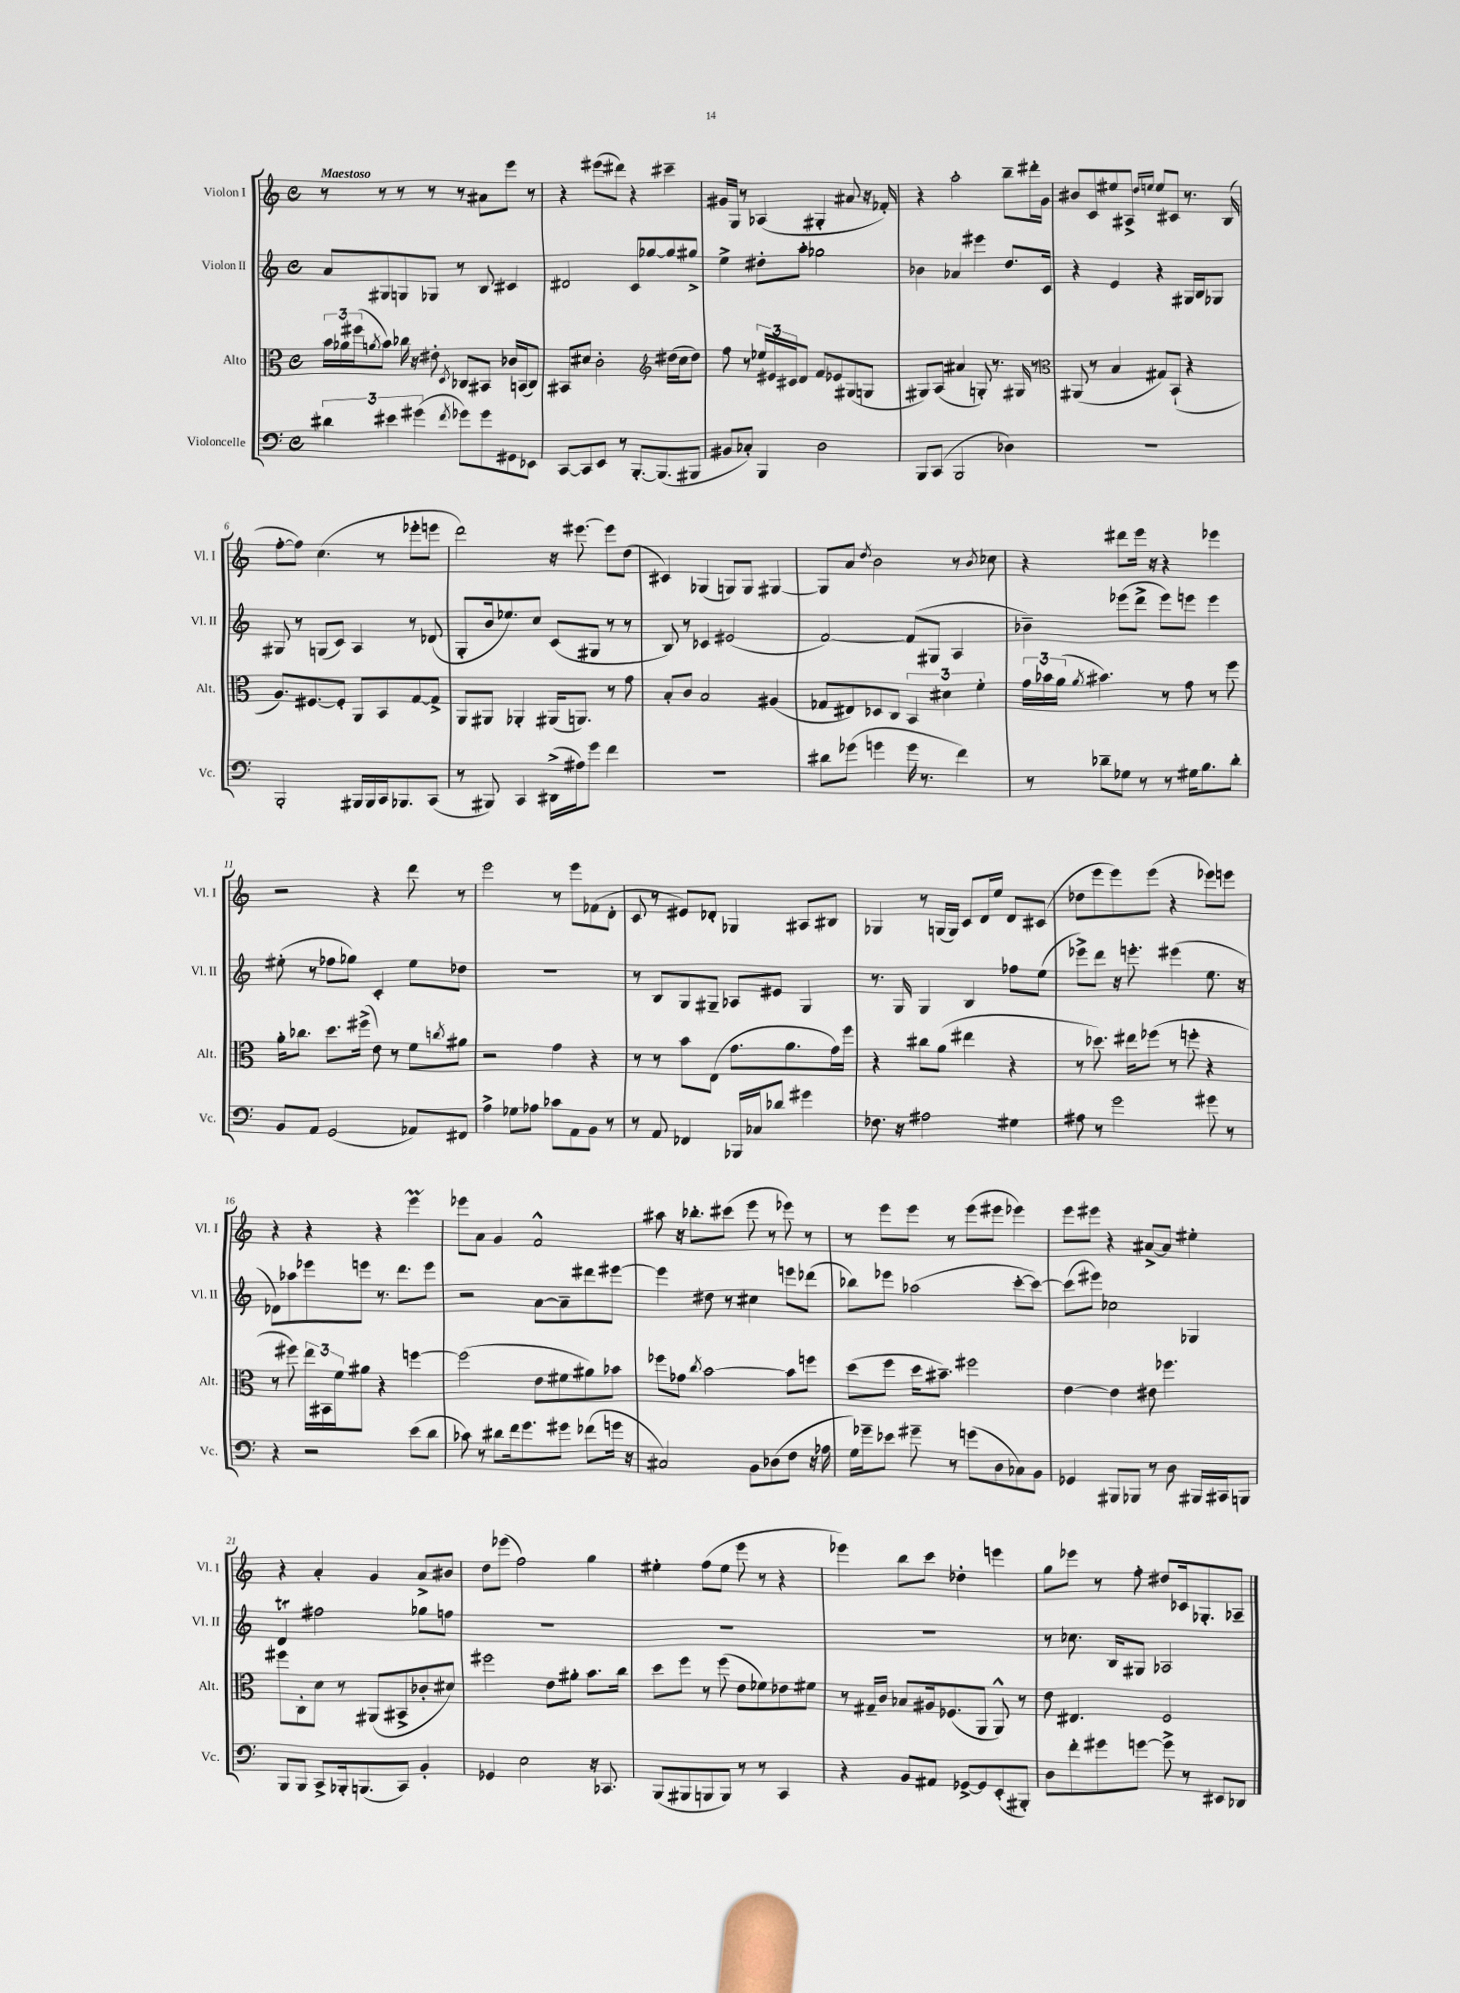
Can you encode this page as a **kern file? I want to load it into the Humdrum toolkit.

**kern	**kern	**kern	**kern
*part4	*part3	*part2	*part1
*staff4	*staff3	*staff2	*staff1
*I"Violoncelle	*I"Alto	*I"Violon II	*I"Violon I
*I'Vc.	*I'Alt.	*I'Vl. II	*I'Vl. I
*clefF4	*clefC3	*clefG2	*clefG2
*k[]	*k[]	*k[]	*k[]
*M4/4	*M4/4	*M4/4	*M4/4
*met(c)	*met(c)	*met(c)	*met(c)
=1	=1	=1	=1
!	!	!	!LO:TX:a:B:t=Maestoso
6d#X\	24b\LL	8a/L	8r
.	24a-X\	.	.
.	(24ff#X\J	.	.
.	8qan/	.	.
.	8b\J)	8G#X/	8r
6e#X\	.	.	.
.	16cc-X\	8Gn/	8r
.	16r	.	.
(6g#X\	.	.	.
.	8e#X'\	8G-X/J	8r
8qf/	8qD/	.	.
8g-X\L)	8C-X/L	8r	8r
8g-\	8BB#X/J	8B/	8a#X\L
8GG#X\	16c-X/LL	4c#X/	8eee\J
.	(16BBn/J	.	.
8EE-X\J	8C-/J)	.	8r
=2	=2	=2	=2
[8CC/L	8BB#X/L	2d#X/	4r
8CC/]	8d#X/J	.	.
8EE/J	2c'\	.	(8eee#X\L
8r	.	.	8ddd#X\J)
[8.BBB'/L	.	8c/L	4r
.	.	[8gg-X/	.
(8.BBB/]	.	.	.
*	*clefG2	*	*
.	(16dd#X\LL	8gg-/]	4ccc#X~\
.	16cc\J	.	.
8BBB#X/J	8dd#\J)	8gg#X^/J	.
=3	=3	=3	=3
8BB#X/L	8ff\	4ee^\	16g#X/LL
.	.	.	16G/JJ
8C-X'/J)	8r	.	8r
4BBB/	24ee-X/LL	8dd#X'\L	(4A-X/
.	24e#X/	.	.
.	24c#X/J	.	.
.	8d/J	8aa'\J	.
2D\	8f/L	2gg-X\	4G#X'/
.	8e-X/	.	.
.	(8G#X/	.	8a#X/
.	8Gn/J	.	16r
.	.	.	16f-X'/)
=4	=4	=4	=4
8BBB/L	8G#X/L)	4b-X\	4r
(8CC/J	(8A/J	.	.
2BBB/	4a#X/	4a-X/	2aa'\
.	8Gn'/)	4eee#X\	.
.	8.r	.	.
4D-X\)	.	8.dd/L	8bb~\L
.	16G#X/	.	.
.	8r	.	16ddd#X'\L
.	.	16c/Jk	16g\JJ
=5	=5	=5	=5
*	*clefC3	*	*
1r	(8AA#X/	4r	8b#X/L
.	8r	.	8c/
.	4B/	4e/	8ee#X/
.	.	.	8A#X^/J
.	.	.	16qqdd/LL
.	.	.	16qqeen/JJ
.	8G#X/L)	4r	8ee/L
.	(8BB`/J	.	8c#X/J
.	4r	16G#X/LL	8.r
.	.	16B/J	.
.	.	8G-X/J	.
.	.	.	(16B/
!!LO:LB:g=z
=6	=6	=6	=6
2BBB'/	8.A/L)	8G#X/	[8ff'\L
.	.	8r	8ff\J])
.	[8.F#X/	.	.
.	.	(8Gn/L	(4.cc\
.	8F#'/J]	8c/J)	.
16BBB#X/LL	8AA/L	4A/	.
16BBB#/	.	.	.
16CC/J	8BB/	.	8r
8.BBB-X/	.	.	.
.	[8G/	8r	8eee-X'\L
(8CC/J	8G^/J]	(8d-X/	8eeen\J
=7	=7	=7	=7
8r	8AA/L	8G'/L	2ddd\)
8BBB#X/)	8AA#X/J	16b/k	.
.	.	8.ee-X/)	.
4CC/	4AA-X'/	.	.
.	.	8cc/J	.
(16DD#X^\LL	(16AA#X/KL	(8c/L	16r
16A#X\J)	8.AAn/J)	.	[8.eee#X\
8g\J	.	8G#X/J	.
4f\	8r	8r	8eee#\L]
.	8g\	8r	(8dd\J
=8	=8	=8	=8
1r	8B'/L	8B/)	4c#X/)
.	8c/J	8r	.
.	2B/	4c-X/	(4G-X/
.	.	(2e#X/	8Gn/L)
.	.	.	8G/J
.	(4A#X/	.	[4G#X/
=9	=9	=9	=9
8d#X\L	8G-X/L	[2f/)	8G#/L]
(8g-X\J	8E#X/)	.	8a/J
.	.	.	8qdd/
4gn\	8D-X/	.	2b\
.	8C/J	.	.
16g\	6BB/	(8f/L]	.
8.r	.	.	.
.	.	8G#X/J	.
.	6d#X\	.	.
4f\)	.	4A/	8r
.	6f'\	.	.
.	.	.	8qb/
.	.	.	8cc-X\
=10	=10	=10	=10
8r	24g\LL	4b-X~\)	4r
.	24b-X\	.	.
.	(24a\JJ	.	.
.	8qa/	.	.
8d-X~\L	4.b#X\)	.	.
8G-X\J	.	(8eee-X\L	8ddd#X\L
8r	.	8ddd^\J	16eee\Jk
.	.	.	16r
8r	8r	8eee-\L)	4r
16G#X\KL	8g\	8eeen\J	.
8.B\	.	.	.
.	8r	4eee\	4eee-X\
8d-'\J	8ff\	.	.
!!LO:LB:g=z
=11	=11	=11	=11
8BB/L	16a'\KL	(8ee#X'\	2r
.	8.cc-X\J	.	.
8AA/J	.	8r	.
(2GG/	8.dd\L	8ff-X\L	.
.	.	8gg-X\J)	.
.	(16ff#X^\Jk	.	.
.	8e\)	4c'/	4r
.	8r	.	.
8AA-X/L)	8f\L	8ee#\L	8ddd\
.	8qccn/	.	.
8FF#X/J	8a#X\J	8dd-X\J	8r
=12	=12	=12	=12
4A^\	2r	1r	2eee\
8G-X\L	.	.	.
8A-X\J	.	.	.
8c-X\L	4g\	.	8r
8AA\	.	.	8eee\L
8BB\J	4r	.	(8f-X\
8r	.	.	8d'\J
=13	=13	=13	=13
8r	8r	8r	8c/
8AA/	8r	8B/L	8r
4FF-X/	8b\L	8G/	8e#X/L)
.	(8E\J	8G#X~/J	8d-X'/J
16BBB-X/LL	8.g\L	8A-X/L	4G-X/
16C-X/J	.	.	.
8d-X/J	.	8e#X/J	.
.	8.a\	.	.
4g#X\	.	4G#/	8A#X/L
.	16g\L)	.	8B#X/J
.	16ff\JJ	.	.
=14	=14	=14	=14
8.F-X\	4r	8.r	4G-X/
16r	.	16G/	.
2A#X\	8cc#X\L	4G/	8r
.	(8a\J	.	(16Gn/LL
.	.	.	16G/JJ)
.	4ee#X\	4B/	8c/L
.	.	.	16d/L
.	.	.	16ee/JJ
4G#X\	4r	8ff-X\L	8d/L
.	.	(8ee\J	(8c#X/J
=15	=15	=15	=15
8A#X\	8r	8eee-X^\L)	8dd-X\L
8r	8.dd-X\)	8ddd\J	8eee\
2g\	.	16r	8eee\)
.	16ee#X\KL	8.eeen'\	.
.	(8ff-X\J	.	(8eee\J
.	8r	(4eee#X\	4r
.	8ffn'\	.	.
8g#X\	4r	8.ee\	8eee-X\L)
8r	.	.	8eeen\J
.	.	16r	.
!!LO:LB:g=z
=16	=16	=16	=16
4r	8r	8d-X\L)	4r
.	8ff#X\)	8aa-X\	.
2r	24ee\LL	8eee-X\	4r
.	24BB#X\	.	.
.	24f\J	.	.
.	8a#X\J	8eeen\J	.
.	4r	8.r	4r
.	.	8.ddd\L	.
(8e\L	[4ffn\	.	4eeem\
8d\J	.	8eee\J	.
=17	=17	=17	=17
8c-X\)	(2ff\]	2r	8eee-X\L
8r	.	.	8a\J
8d#X\L	.	.	4g/
16f\k	.	.	.
8.g\	.	.	.
.	8e\L	[8a\L	2f^^/
8g#X\J	8f#X\	8a~\]	.
(8f-X\L	8a#X\)	8ddd#X\	.
16gn\Jk	8b-X\J	[8eee#X\J	.
16r	.	.	.
=18	=18	=18	=18
2C#X/)	8ff-X\L	4eee#\]	8aa#X\
.	8g-X\J	.	16r
.	.	.	8.bb-X'\L
.	8qcc/	.	.
.	[2b\	8dd#X\	.
.	.	8r	(8ccc#X\J
8BB\L	.	4cc#X\	8eee\
(8D-X\	.	.	8r
8F\J	8b\L]	8eeen\L	8eee-X\)
16r	8ffn\J	(8ddd-X\J	8r
16A-X\	.	.	.
=19	=19	=19	=19
16G\LL)	(8dd\L	8bb-X\L)	8r
16g-X~\J	.	.	.
8e-X\J	8ff\J	8eee-X\J	8eee\L
8g#X~\	16dd\KL	(2aa-X\	8eee\J
.	8.b#X~\J)	.	.
8r	.	.	8r
(8gn\L	2ff#X\	.	(8eee\L
8D\	.	.	8eee#X\J
8C-X\)	.	[8ccc'\L	4eee-X\)
8BB\J	.	8ccc\J_)	.
=20	=20	=20	=20
4GG-X/	[4e\	(8ccc\L]	8eee\L
.	.	8eee#X\J)	8eee#X\J
8BBB#X/L	4e\]	2cc-X\	4r
8BBB-X/J	.	.	.
8r	8e#X\	.	[8a#X^/L
8D\	4.ff-X\	.	8a#/J]
16BBB#X/LL	.	4G-X/	4ee#X'\
16CC#X/J	.	.	.
8BBBn/J	.	.	.
!!LO:LB:g=z
=21	=21	=21	=21
8BBB/L	8ff#X\L	4dT/	4r
8BBB/J	8C'\	.	.
8CC^/L	8d\J	2ff#X\	4a'/
16BBB-X'/k	8r	.	.
(8.BBBn/	.	.	.
.	(8AA#X/L	.	4g/
8CC/J)	8BB#X^/	.	.
4BB'/	8c-X'/	8gg-X\L	8a^/L
.	8d#X/J)	8ffn\J	8b#X/J
=22	=22	=22	=22
4GG-X/	2ff#X\	1r	8dd\L
.	.	.	(8eee-X\J
2E\	.	.	2ff\)
.	8e\L	.	.
.	8a#X'\J	.	.
16r	8.b\L	.	4gg\
8.CC-X/	.	.	.
.	16cc\Jk	.	.
=23	=23	=23	=23
(8BBB/L	8dd\L	1r	4ee#X'\
8BBB#X/	8ff\J	.	.
8BBBn/	8r	.	(8ff\L
8BBB/J)	(8ff\	.	8ee#\J
8r	8e\L	.	8eee\
8r	8f-X\)	.	8r
4CC/	8e-X\	.	4r
.	8f#X\J	.	.
=24	=24	=24	=24
4r	8r	1r	4eee-X\)
.	16G#X~/LL	.	.
.	16c/JJ	.	.
8BB/L	8B-X/L	.	8bb\L
8AA#X/J	16A#X/k	.	8ccc\J
.	(8.F-X/	.	.
[8GG-X^/L	.	.	4dd-X'\
8GG-/]	8AA/J	.	.
(8EE'/	8AA^^/)	.	4eeen\
8BBB#X'/J)	8r	.	.
=25	=25	=25	=25
8D\L	8e\	8r	8gg\L
8f'\	4.E#X/	8.cc-X\	8eee-X\J
8g#X\	.	.	8r
.	.	16B/KL	.
[8gn\J	.	8G#X/J	8ff'\
8g^\]	2F/	2A-X/	8dd#X/L
8r	.	.	16c-X/k
.	.	.	8.G-X'/
8EE#X/L	.	.	.
8DD-X/J	.	.	8A-X~/J
==	==	==	==
*-	*-	*-	*-
